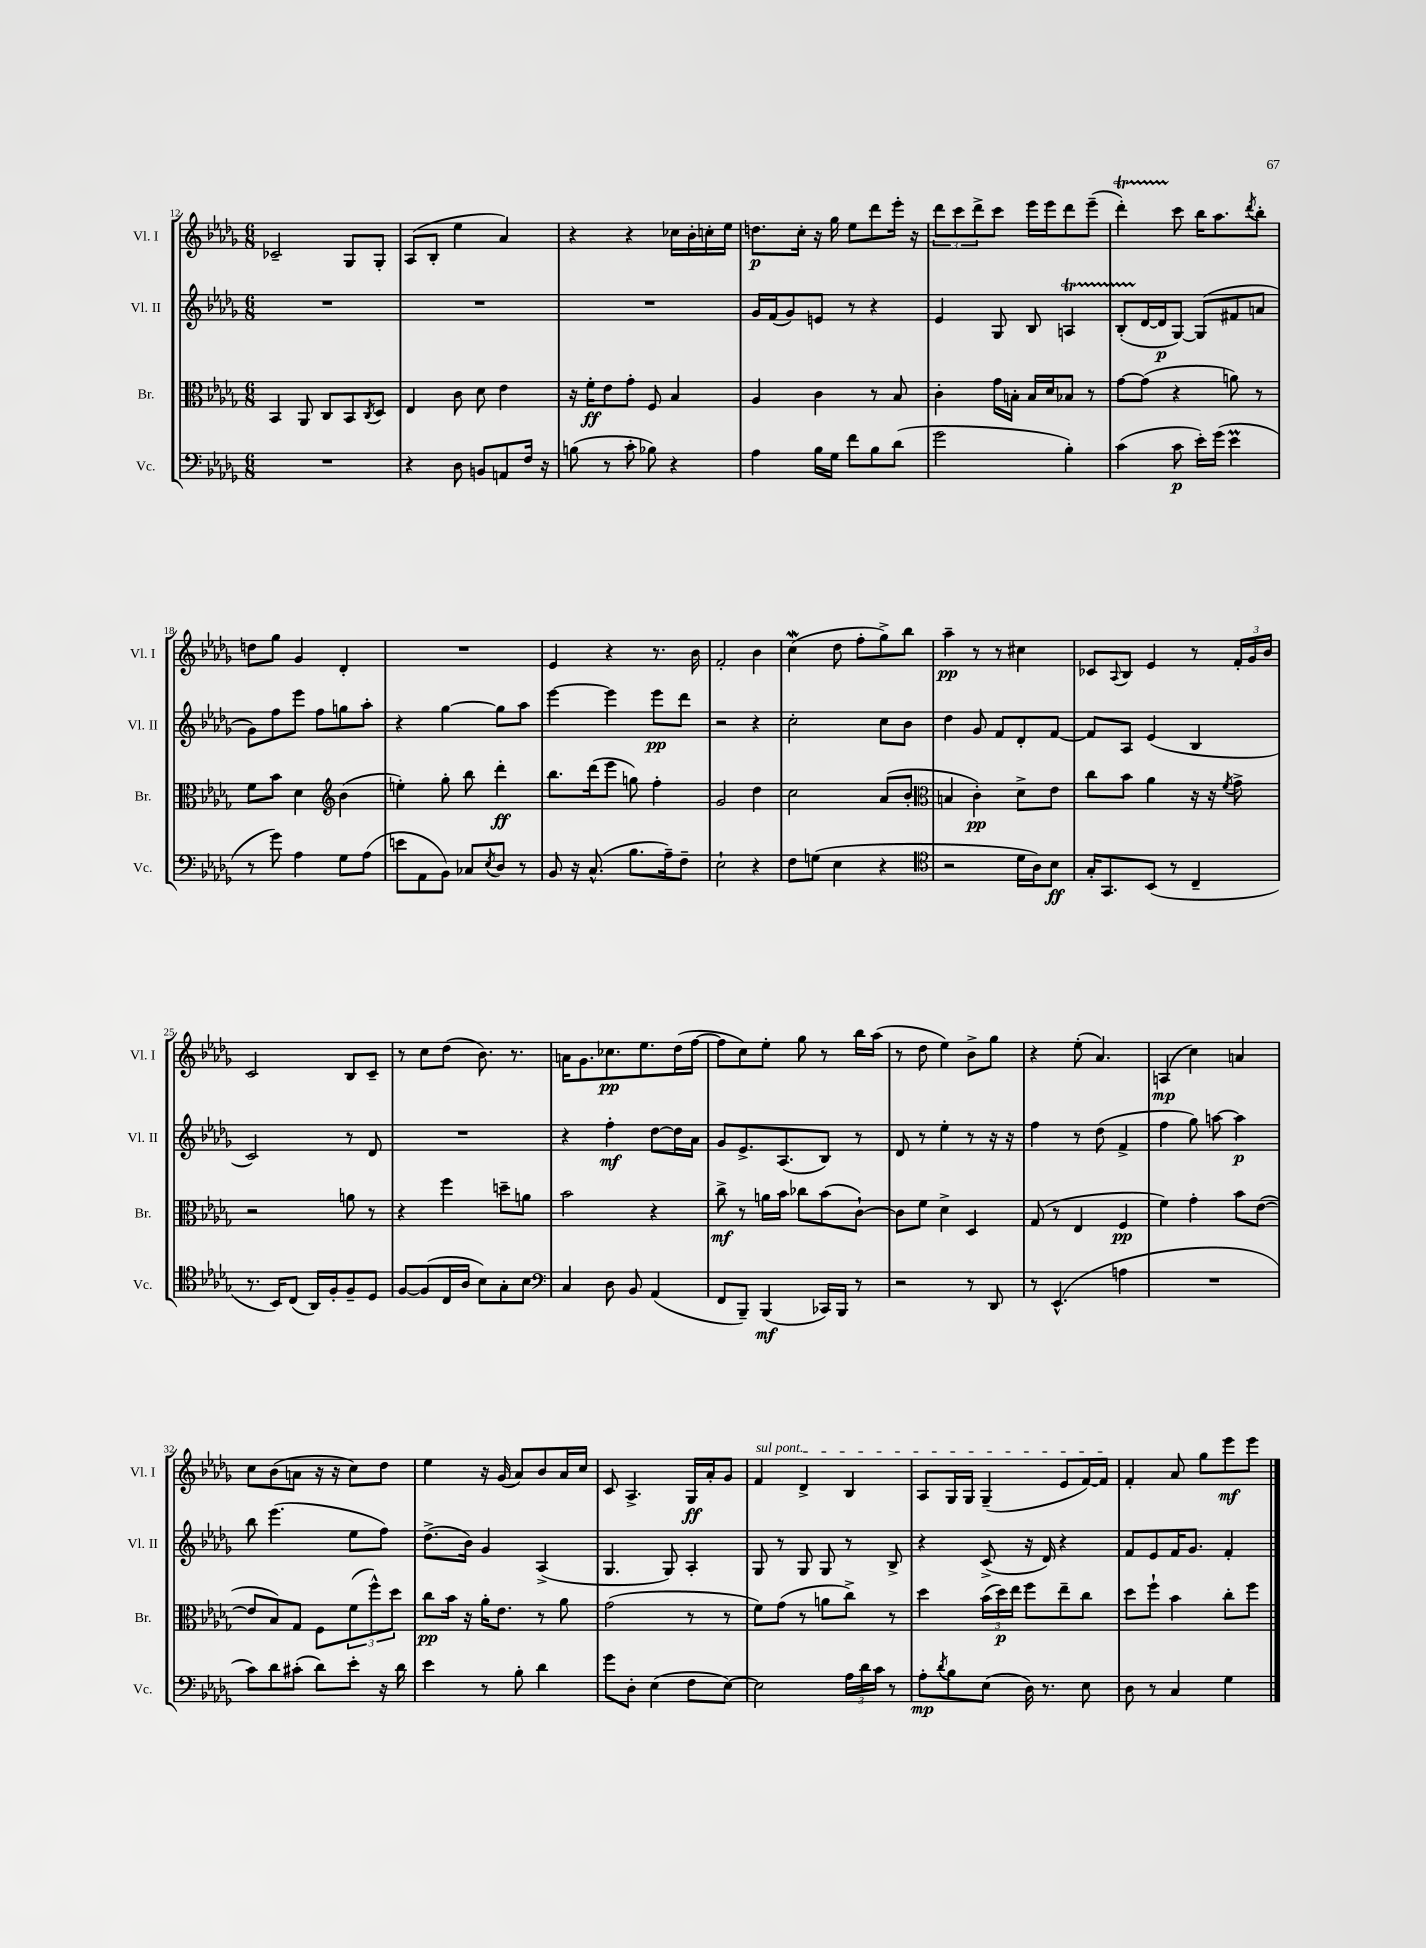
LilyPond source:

<<
\new StaffGroup <<
\new Staff = "s0" \with { instrumentName = "Vl. I" shortInstrumentName = "Vl. I" } {
    \clef treble \key des \major \numericTimeSignature \time 6/8
    ces'2-- ges8 ges8-. |
    aes8( bes8-. ees''4 aes'4) |
    r4 r4 ces''16 bes'16-. c''16-. ees''16 |
    d''8.\p c''16-. r16 ges''16 ees''8 des'''8 ees'''16-. r16 |
    \tuplet 3/2 { des'''8 c'''8 des'''8-> } c'''8 ees'''16 ees'''16 des'''8 ees'''8--( |
    des'''4-.\startTrillSpan) c'''8\stopTrillSpan bes''16 aes''8. \acciaccatura { des'''8 } bes''8-. |
    d''8 ges''8 ges'4 des'4-. |
    R2. |
    ees'4 r4 r8. bes'16 |
    f'2-. bes'4 |
    c''4\mordent( des''8 f''8-. ges''8->) bes''8 |
    aes''4--\pp r8 r8 cis''4 |
    ces'8 \appoggiatura { aes8 } bes8 ees'4 r8 \tuplet 3/2 { f'16-. ges'16 bes'16 } |
    c'2 bes8 c'8-- |
    r8 c''8 des''8( bes'8.) r8. |
    a'16 ges'8. ces''8.\pp ees''8. des''16( f''16~ |
    f''8 c''8) ees''8-. ges''8 r8 bes''16 aes''16( |
    r8 des''8 ees''4) bes'8-> ges''8 |
    r4 ees''8-.( aes'4.) |
    a4\mp( c''4) a'4 |
    c''8 bes'8( a'8 r16 r16 c''8) des''8 |
    ees''4 r16 ges'16( aes'8) bes'8 aes'16 c''16 |
    c'8 aes4.-> ges16\ff aes'16-. ges'8 |
    \once \override TextSpanner.bound-details.left.text = \markup { \italic "sul pont." } f'4\startTextSpan des'4-> bes4 |
    aes8 ges16 ges16 ges4--( ees'8 f'16~) f'16\stopTextSpan |
    f'4-. aes'8 ges''8 ees'''8\mf ees'''8 \bar "|." |
}
\new Staff = "s1" \with { instrumentName = "Vl. II" shortInstrumentName = "Vl. II" } {
    \clef treble \key des \major \numericTimeSignature \time 6/8
    R2. |
    R2. |
    R2. |
    ges'16 f'16( ges'8) e'8 r8 r4 |
    ees'4 ges8 bes8 a4\startTrillSpan |
    bes8-.( des'16~\stopTrillSpan des'16\p ges8~) ges8( fis'8 a'8 |
    ges'8) f''8 ees'''8 f''8 g''8 aes''8-. |
    r4 ges''4~ ges''8 aes''8 |
    ees'''4~ ees'''4 ees'''8\pp des'''8 |
    r2 r4 |
    c''2-. c''8 bes'8 |
    des''4 ges'8 f'8 des'8-. f'8~ |
    f'8 aes8 ees'4( bes4 |
    c'2) r8 des'8 |
    R2. |
    r4 f''4-.\mf des''8~ des''16 aes'16 |
    ges'8 ees'8.-> aes8.( bes8) r8 |
    des'8 r8 ees''4-. r8 r16 r16 |
    f''4 r8 des''8( f'4-> |
    f''4 ges''8) a''8~ a''4\p |
    bes''8 ees'''4.( ees''8 f''8) |
    des''8.->( bes'16) ges'4 aes4->( |
    ges4. ges8) aes4-. |
    ges8 r8 ges8 ges8 r8 bes8-> |
    r4 c'8->( r16 des'16) r4 |
    f'8 ees'8 f'16 ges'8. f'4-. \bar "|." |
}
\new Staff = "s2" \with { instrumentName = "Br." shortInstrumentName = "Br." } {
    \clef alto \key des \major \numericTimeSignature \time 6/8
    bes,4 aes,8 c8 bes,8 \acciaccatura { c8 } des8 |
    ees4 c'8 des'8 ees'4 |
    r16 f'16-.\ff ees'8 ges'8-. f8 bes4 |
    aes4 c'4 r8 bes8 |
    c'4-. ges'16 b16-. b16 des'16 bes8 r8 |
    ges'8~ ges'8( r4 a'8) r8 |
    f'8 bes'8 des'4 \clef treble bes'4( |
    e''4-.) ges''8-. bes''8 des'''4-.\ff |
    bes''8. des'''16( ees'''8 g''8) f''4-. |
    ges'2 des''4 |
    c''2 aes'8( bes'8-. |
    \clef alto b4 c'4-.\pp) des'8-> ees'8 |
    c''8 bes'8 aes'4 r16 r16 \acciaccatura { f'8 } ges'8-> |
    r2 a'8 r8 |
    r4 f''4 d''8-- a'8 |
    bes'2 r4 |
    c''8->\mf r8 a'16 bes'16 ces''8 bes'8( c'8~-!) |
    c'8 f'8 des'4-> des4 |
    ges8( r8 ees4 f4\pp |
    f'4) ges'4-. bes'8 ees'8~( |
    ees'8 bes8) ges8 f8 \tuplet 3/2 { f'8( f''8-^) des''8 } |
    c''8\pp bes'16 r16 aes'16-. ees'8. r8 aes'8 |
    ges'2( r8 r8 |
    f'8) ges'8( r8 a'8 c''8->) r8 |
    des''4 \tuplet 3/2 { bes'16( des''16\p) ees''16 } f''8 ees''8-- c''8 |
    des''8 f''8-! bes'4 c''8-. f''8 \bar "|." |
}
\new Staff = "s3" \with { instrumentName = "Vc." shortInstrumentName = "Vc." } {
    \clef bass \key des \major \numericTimeSignature \time 6/8
    R2. |
    r4 des8 b,8 a,8 f16 r16 |
    b8( r8 c'8-. bes8) r4 |
    aes4 bes16 ges16 f'8 bes8 des'8( |
    ges'2 bes4-.) |
    c'4( c'8\p ees'16-.) ges'16( ees'4\prall |
    r8 ges'8) aes4 ges8 aes8( |
    e'8 aes,8 bes,8) ces8 \acciaccatura { ees8 } des8 r8 |
    bes,8 r16 c8.-^( bes8. aes16--) f8-- |
    ees2-! r4 |
    f8 g8( ees4 r4 |
    \clef tenor r2 des'16 aes16) bes8\ff |
    ges16-. ges,8. bes,8( r8 c4-- |
    r8. bes,16) c8( aes,16) f16-. f8-- des8 |
    f8~ f8( c16 aes16 bes8) ges8-. bes8 |
    \clef bass c4 des8 bes,8 aes,4( |
    f,8 bes,,8--) bes,,4\mf( ces,16) bes,,16 r8 |
    r2 r8 des,8 |
    r8 ees,4.-^( a4 |
    R2. |
    c'8) des'8 cis'8-.( des'8) ees'8-. r16 des'16 |
    ees'4 r8 bes8-. des'4 |
    ges'8 des8-. ees4( f8 ees8~) |
    ees2 \tuplet 3/2 { aes16 des'16 c'16 } r8 |
    aes8-.\mp \acciaccatura { des'8 } bes8 ees8( des16) r8. ees8 |
    des8 r8 c4 ges4 \bar "|." |
}
>>
>>
\layout { \context { \Score currentBarNumber = #12 } }
